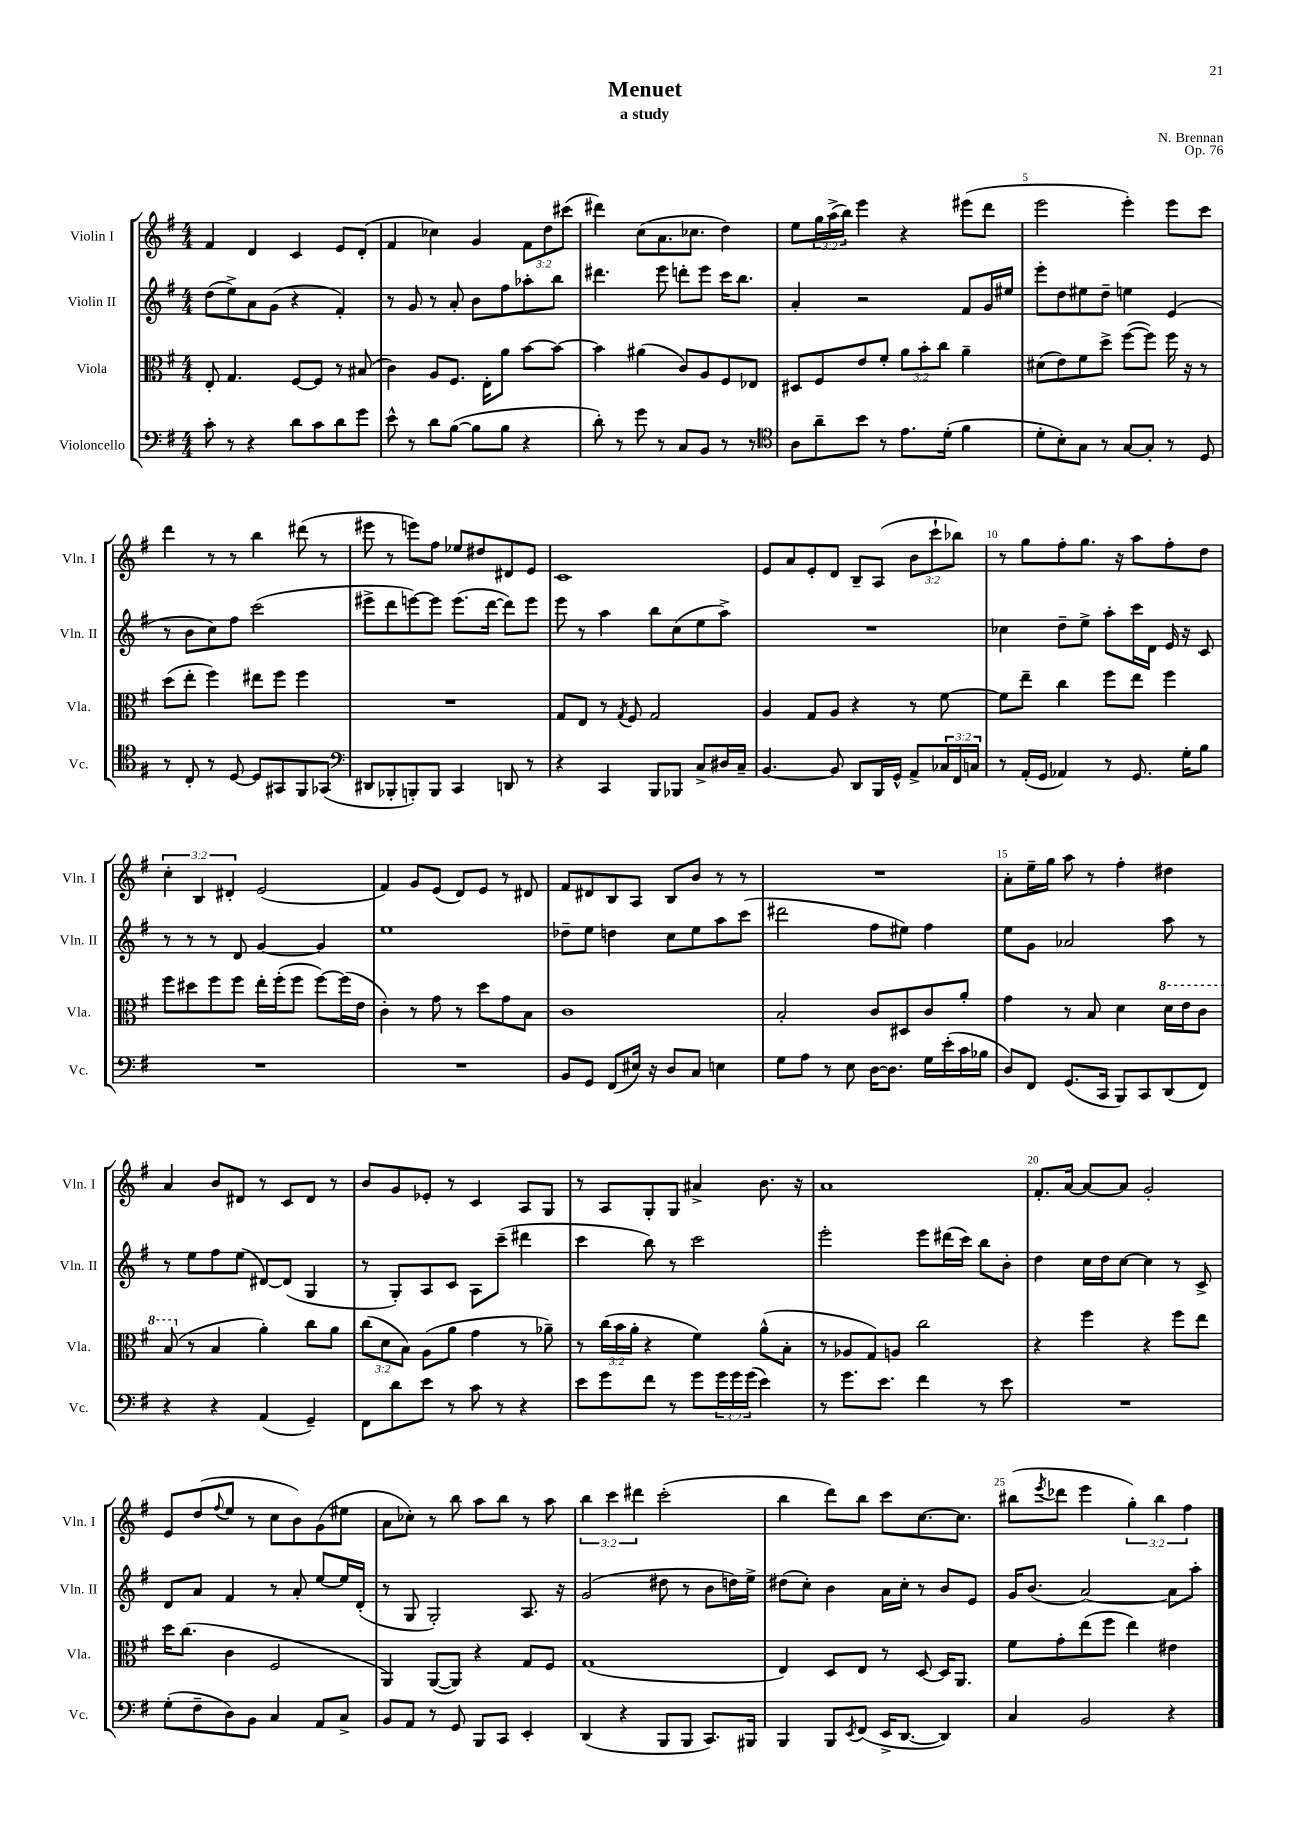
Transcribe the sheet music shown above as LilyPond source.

\header { title = "Menuet" composer = "N. Brennan" subtitle = "a study" opus = "Op. 76" }
<<
\new StaffGroup <<
\new Staff = "s0" \with { instrumentName = "Violin I" shortInstrumentName = "Vln. I" } {
    \clef treble \key g \major \numericTimeSignature \time 4/4 \override Staff.TupletNumber.text = #tuplet-number::calc-fraction-text
    fis'4 d'4 c'4 e'8 d'8-.( |
    fis'4 ces''4) g'4 \tuplet 3/2 { fis'8 d''8 cis'''8( } |
    dis'''4) c''8( a'8. ces''8. d''4) |
    e''8 \tuplet 3/2 { g''16 a''16->( b''16) } e'''4 r4 eis'''8( d'''8 |
    e'''2 e'''4-.) e'''8 c'''8 |
    d'''4 r8 r8 b''4 dis'''8( r8 |
    eis'''8 r8 e'''8) fis''8 ees''8 dis''8 dis'8 e'8 |
    c'1 |
    e'8 a'8 e'8-. d'8 b8-- a8( \tuplet 3/2 { b'8 c'''8-! bes''8) } |
    r8 g''8 fis''8-. g''8. r16 a''8 fis''8-. d''8 |
    \tuplet 3/2 { c''4-. b4 dis'4-. } e'2( |
    fis'4) g'8 e'8( d'8) e'8 r8 dis'8 |
    fis'8 dis'8 b8 a8 b8 b'8 r8 r8 |
    R1 |
    a'8-. e''16-- g''16 a''8 r8 fis''4-. dis''4 |
    a'4 b'8 dis'8 r8 c'8 dis'8 r8 |
    b'8 g'8 ees'8-. r8 c'4 a8 g8 |
    r8 a8 g8-. g8 ais'4-> b'8. r16 |
    a'1 |
    fis'8.-. a'16~ a'8~ a'8 g'2-. |
    e'8 d''8( \appoggiatura { fis''8 } e''8 r8 c''8 b'8) g'8( eis''8 |
    a'8 ces''8-.) r8 b''8 a''8 b''8 r8 a''8 |
    \tuplet 3/2 { b''4 c'''4 dis'''4 } c'''2-.( |
    b''4 d'''8) b''8 c'''8 c''8.~ c''8. |
    bis''8( \acciaccatura { e'''8 } des'''8 e'''4 \tuplet 3/2 { g''4-.) bis''4 fis''4 } \bar "|." |
}
\new Staff = "s1" \with { instrumentName = "Violin II" shortInstrumentName = "Vln. II" } {
    \clef treble \key g \major \numericTimeSignature \time 4/4
    d''8( e''8->) a'8 g'8( r4 fis'4-.) |
    r8 g'8 r8 a'8-. b'8 fis''8 aes''8-. b''8 |
    dis'''4. e'''8 d'''8-. e'''8 c'''16 b''8. |
    a'4-. r2 fis'8 g'16 eis''16 |
    e'''8-. d''8 eis''8 d''8-- e''4 e'4( |
    r8 b'8 c''8) fis''8 c'''2( |
    eis'''8-> d'''8 e'''8~) e'''8 e'''8.( d'''16~ d'''8) e'''8 |
    e'''8 r8 a''4 b''8 c''8( e''8 a''8->) |
    R1 |
    ces''4 d''8-- e''8-> a''8-. c'''16 d'16 e'16 r16 c'8 |
    r8 r8 r8 d'8 g'4~ g'4 |
    e''1 |
    des''8-- e''8 d''4 c''8 e''8 a''8 c'''8( |
    dis'''2 fis''8 eis''8) fis''4 |
    e''8 g'8 aes'2 a''8 r8 |
    r8 e''8 fis''8 e''8( dis'8~) dis'8( g4 |
    r8 g8-.) a8 c'8 a8 c'''8--( dis'''4 |
    c'''4 b''8) r8 c'''2 |
    e'''2-. e'''8 dis'''16( c'''16) b''8 b'8-. |
    d''4 c''16 d''16 c''8~ c''4 r8 c'8-> |
    d'8 a'8 fis'4 r8 a'8-. e''8~ e''16 d'16-.( |
    r8 g8 g2-.) a8. r16 |
    g'2( dis''8 r8 b'8 d''16) e''16-> |
    dis''8( c''8-.) b'4 a'16 c''16-. r8 b'8 e'8 |
    g'16 b'8.( a'2~) a'8 a''8-. \bar "|." |
}
\new Staff = "s2" \with { instrumentName = "Viola" shortInstrumentName = "Vla." } {
    \clef alto \key g \major \numericTimeSignature \time 4/4 \override Staff.TupletNumber.text = #tuplet-number::calc-fraction-text
    e8-. g4. fis8~ fis8 r8 bis8( |
    c'4) a8 fis8. e16-. a'8 b'8~ b'8~ |
    b'4 ais'4( c'8) a8 fis8 ees8 |
    dis8 fis8 e'8 fis'8-. \tuplet 3/2 { a'8 b'8-. c''8 } a'4-- |
    dis'8( e'8) fis'8 d''8-> fis''8~( fis''8) fis''16 r16 r8 |
    d''8( e''8-. fis''4) eis''8 fis''8 fis''4 |
    R1 |
    g8 e8 r8 \acciaccatura { g8 } fis8 g2 |
    a4 g8 a8 r4 r8 fis'8~ |
    fis'8 e''8-- c''4 fis''8 e''8 fis''4 |
    fis''8 dis''8 fis''8 fis''8 e''16-. fis''16-.( fis''8 fis''8~) fis''16( e'16 |
    c'4-.) r8 g'8 r8 d''8 g'8 b8 |
    c'1 |
    b2-. c'8 dis8 c'8 a'8-. |
    g'4 r8 b8 d'4 \ottava #1 d''16 e''16 c''8 |
    b'8( \ottava #0 r8 b4 a'4-.) c''8 a'8 |
    \tuplet 3/2 { c''8( d'8 b8) } a8( a'8 g'4 r8 aes'8--) |
    r8 \tuplet 3/2 { c''16( b'16 a'16-. } r4 fis'4) a'8-^( b8-. |
    r8 aes8 g8) a8 c''2 |
    r4 fis''4 r4 fis''8 e''8 |
    d''16 c''8.( c'4 fis2 |
    a,4) a,8~( a,8) r4 g8 fis8 |
    g1( |
    e4) d8 e8 r8 d8~ d16 a,8. |
    fis'8 g'8-. e''8( fis''8 e''4) eis'4 \bar "|." |
}
\new Staff = "s3" \with { instrumentName = "Violoncello" shortInstrumentName = "Vc." } {
    \clef bass \key g \major \numericTimeSignature \time 4/4 \override Staff.TupletNumber.text = #tuplet-number::calc-fraction-text
    c'8-. r8 r4 d'8 c'8 d'8 g'8 |
    e'8-^ r8 d'8 b8~( b8 b8 r4 |
    d'8-.) r8 g'8 r8 c8 b,8 r8 r8 |
    \clef tenor a8 a'8-- b'8 r8 e'8. d'16-.( fis'4 |
    d'8-. b8-.) g8 r8 g8~ g8-. r8 d8 |
    r8 c8-. r8 d8~ d8 gis,8 fis,8 ges,8( |
    \clef bass dis,8 bes,,8-. b,,8-.) b,,8 c,4 d,8 r8 |
    r4 c,4 b,,8 bes,,8 c8-> dis16 c16-- |
    b,4.~ b,8 d,8 b,,16 g,16-^ a,8-> \tuplet 3/2 { ces16 fis,16 c16 } |
    r8 a,16-.( g,16 aes,4) r8 g,8. g16-. b8 |
    R1 |
    R1 |
    b,8 g,8 fis,8( eis16) r16 d8 c8 e4 |
    g8 a8 r8 e8 d16~ d8. g16 e'16-.( c'16 bes16 |
    d8) fis,8 g,8.( c,16 b,,8) c,8 d,8( fis,8) |
    r4 r4 a,4( g,4--) |
    fis,8 d'8 e'8 r8 c'8 r8 r4 |
    e'8 g'8 fis'8 r8 g'8 \tuplet 3/2 { g'16 g'16 g'16( } e'4) |
    r8 g'8. e'8. fis'4 r8 e'8 |
    R1 |
    g8-.( fis8-- d8) b,8 c4 a,8 c8-> |
    b,8 a,8 r8 g,8 b,,8 c,8 e,4-. |
    d,4( r4 b,,8 b,,8 c,8.) bis,,16 |
    b,,4 b,,8 \acciaccatura { e,8 } fis,8( e,16-> d,8.~ d,4) |
    c4 b,2 r4 \bar "|." |
}
>>
>>
\layout { \context { \Score \override BarNumber.break-visibility = ##(#f #t #t) barNumberVisibility = #(every-nth-bar-number-visible 5) } }
